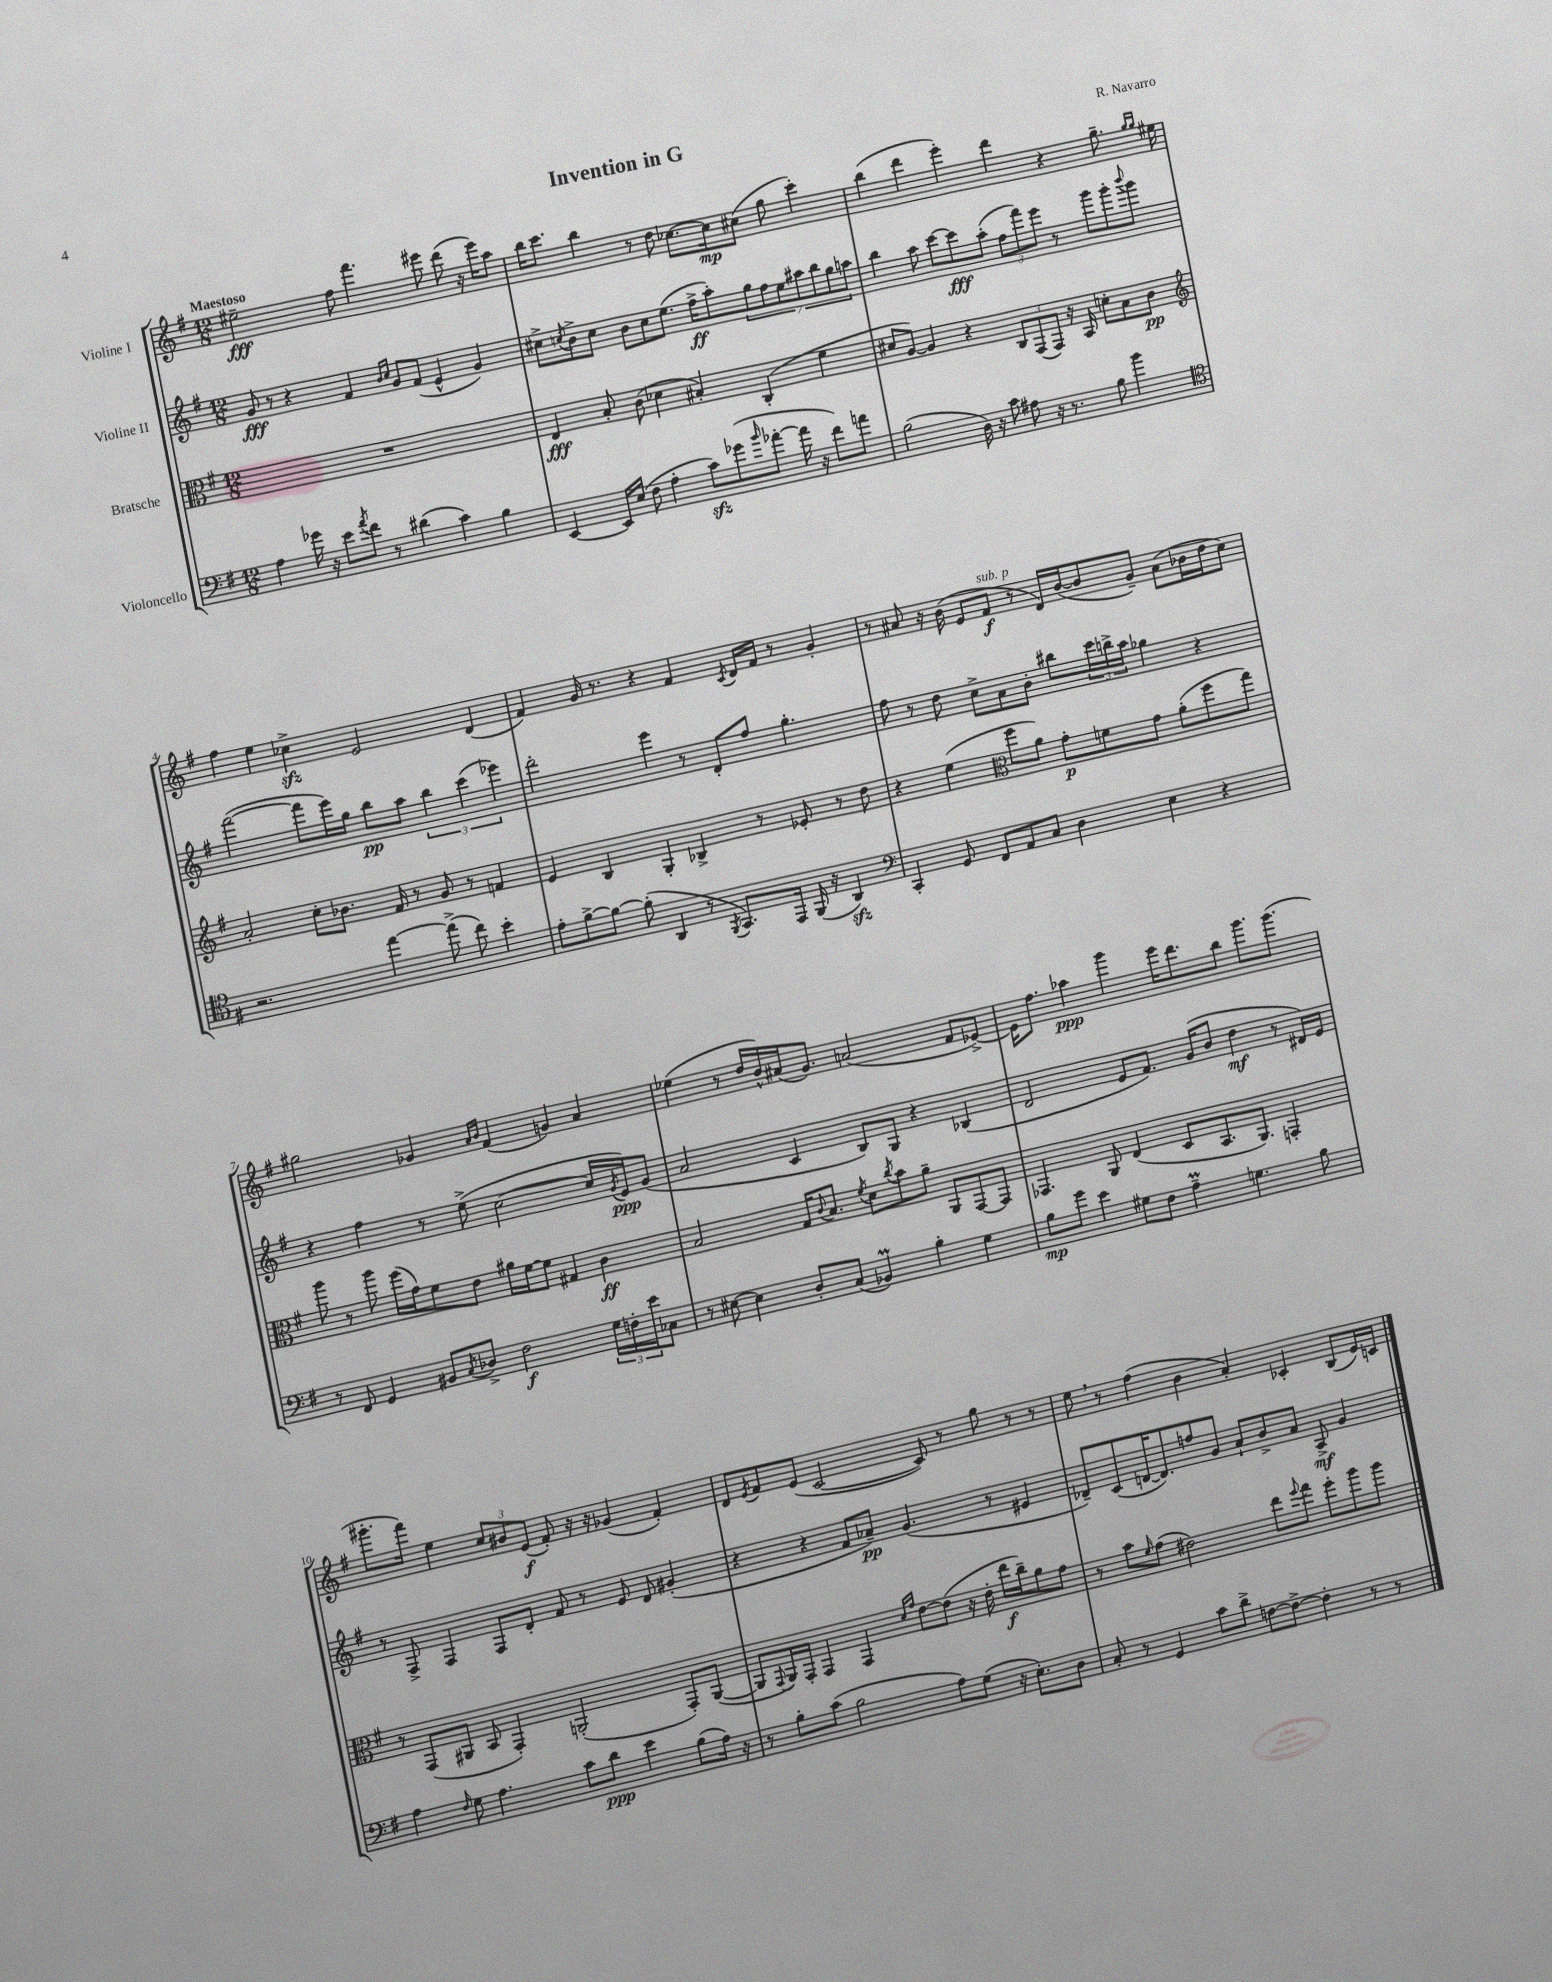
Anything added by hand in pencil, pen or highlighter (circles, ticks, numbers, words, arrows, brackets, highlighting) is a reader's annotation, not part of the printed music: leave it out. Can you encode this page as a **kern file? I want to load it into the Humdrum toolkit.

**kern	**dynam	**kern	**dynam	**kern	**dynam	**kern	**dynam
*part4	*part4	*part3	*part3	*part2	*part2	*part1	*part1
*staff4	*staff4	*staff3	*staff3	*staff2	*staff2	*staff1	*staff1
*I"Violoncello	*	*I"Bratsche	*	*I"Violine II	*	*I"Violine I	*
*clefF4	*	*clefC3	*	*clefG2	*	*clefG2	*
*k[f#]	*	*k[f#]	*	*k[f#]	*	*k[f#]	*
*M12/8	*	*M12/8	*	*M12/8	*	*M12/8	*
=1	=1	=1	=1	=1	=1	=1	=1
!	!	!	!	!	!	!LO:TX:a:B:t=Maestoso	!
4A\	.	1.r	.	8g/	fff	2ee#X~\	fff
.	.	.	.	8r	.	.	.
16g-X\	.	.	.	4r	.	.	.
16r	.	.	.	.	.	.	.
8e\L	.	.	.	.	.	.	.
8qa/	.	.	.	.	.	.	.
8f#\J	.	.	.	4f#/	.	8ff#\	.
8r	.	.	.	.	.	4.fff#\	.
.	.	.	.	16qqb/LL	.	.	.
.	.	.	.	16qqcc/JJ	.	.	.
(4d#X\	.	.	.	8g/L	.	.	.
.	.	.	.	(8f#/J	.	.	.
4c\)	.	.	.	4e^^/	.	8eee#X\	.
.	.	.	.	.	.	(8ddd\	.
4B\	.	.	.	4g/)	.	16r	.
.	.	.	.	.	.	16eee#\KL)	.
.	.	.	.	.	.	8aa\J	.
=2	=2	=2	=2	=2	=2	=2	=2
[4EE/	.	4E/	fff	8cc#X^\L	.	16bb\KL	.
.	.	.	.	.	.	8.ccc\J	.
.	.	.	.	8qccn/	.	.	.
.	.	.	.	8b^\	.	.	.
16EE/LL]	.	8B'/	.	8cc\J	.	4bb\	.
(16E/JJ	.	.	.	.	.	.	.
8F#\	.	(8c\	.	8b\L	.	.	.
4A'\	.	4d-X\	.	8cc\	.	8r	.
.	.	.	.	(8.ee\J	.	8dd\	.
8czz\L)	.	4B#X'/)	.	.	.	[8.cc-X\L	.
.	.	.	.	16ff#^\KL	ff	.	.
(8g-X\	.	.	.	8aa'\)	.	.	.
.	.	.	.	.	.	16cc-\k]	mp
16qqb/	.	.	.	.	.	.	.
[8a-X'\J	.	(4C'/	.	14gg\	.	(8cc#X\J	.
.	.	.	.	14ff#\	.	.	.
16a-\]	.	.	.	.	.	8gg\	.
.	.	.	.	14ee\	.	.	.
16r	.	.	.	.	.	.	.
.	.	.	.	14aa#X\	.	.	.
8f#\L)	.	4f#\	.	.	.	4ccc'\)	.
.	.	.	.	14bb\	.	.	.
.	.	.	.	14gg\	.	.	.
8an\J	.	.	.	.	.	.	.
.	.	.	.	14aan\J	.	.	.
=3	=3	=3	=3	=3	=3	=3	=3
(2B\	.	8d#X/L	.	4bb\	.	(4bb\	.
.	.	[8A/J)	.	.	.	.	.
.	.	4A/]	.	8aa\	.	4ddd\	.
.	.	.	.	[8ccc\L	.	.	.
16D\)	.	4r	.	8ccc\]	fff	4eee'\)	.
16r	.	.	.	.	.	.	.
8c\	.	.	.	(8aa'\J	.	.	.
8A#X\	.	12C/L	.	12ff#\L	.	4ddd\	.
.	.	(12GG/	.	12fff#\)	.	.	.
16r	.	.	.	.	.	.	.
.	.	12GG/J)	.	12eee\J	.	.	.
8.r	.	.	.	.	.	.	.
.	.	16r	.	8r	.	4r	.
.	.	16BB/	.	.	.	.	.
8B\	.	8dn'\L	.	8ggg\L	.	.	.
4b\	.	8B\	.	8ggg'\	.	8.gg~\	.
.	.	.	.	8qqbbb/	.	.	.
.	.	8c\J	pp	8ggg\J	.	.	.
.	.	.	.	.	.	16qqgg/LL	.
.	.	.	.	.	.	16qqgg/JJ	.
.	.	.	.	.	.	16ee#X\	.
!!LO:LB:g=z
=4	=4	=4	=4	=4	=4	=4	=4
*clefC4	*	*clefG2	*	*	*	*	*
2.r	.	2a'/	.	([2fff#\	.	4ff#\	.
.	.	.	.	.	.	4ee\	.
.	.	8cc'\L	.	8fff#\L]	.	4cc-Xzz^\	.
.	.	8.b-X\J	.	16eee\L)	.	.	.
.	.	.	.	16gg\JJ	.	.	.
[4ee\	.	.	.	8bb\L	pp	2e/	.
.	.	16f#/	.	.	.	.	.
.	.	8r	.	8aa\J	.	.	.
(8ee^\]	.	8g/	.	6bb\	.	.	.
8cc\)	.	8r	.	.	.	.	.
.	.	.	.	(6ccc\	.	.	.
4b'\	.	4fn/	.	.	.	(4d/	.
.	.	.	.	6eee-X\)	.	.	.
=5	=5	=5	=5	=5	=5	=5	=5
8e'\L	.	4e/	.	2ddd'\	.	4f#/)	.
[8f#^\	.	.	.	.	.	.	.
8f#\J_	.	4B/	.	.	.	16g/	.
.	.	.	.	.	.	8.r	.
(8f#'\]	.	.	.	.	.	.	.
4AA/	.	4G'/	.	4eee\	.	4r	.
8r	.	4B-X^/	.	8r	.	4f#/	.
8qFF#/	.	.	.	.	.	.	.
8.GG/L)	.	.	.	8d'/L	.	.	.
.	.	.	.	.	.	8qc/	.
.	.	8r	.	8ff#/J	.	16d/LL	.
16EE/Jk	.	.	.	.	.	16f#/JJ	.
(16FF#/	.	8e-X'/	.	4.gg'\	.	8r	.
16r	.	.	.	.	.	.	.
4AAzz/)	.	8r	.	.	.	4g'/	.
.	.	8dd\	.	.	.	.	.
=6	=6	=6	=6	=6	=6	=6	=6
*clefF4	*	*	*	*	*	*	*
4CC'/	.	4r	.	8ff#\	.	8r	.
.	.	.	.	8r	.	8a#X/	.
8GG/	.	(4ee\	.	8dd\	.	16r	.
.	.	.	.	.	.	(16b\	.
8FF#/L	.	.	.	8cc^\L	.	8e/L	.
*	*	*clefC3	*	*	*	*	*
!	!	!	!	!	!	!LO:TX:a:i:t=sub. p	!
8AA/	.	8ff#\L	.	8a\	.	8f#/J	f
8C/J	.	8a\J)	.	8b'\J	.	8r	.
4D\	.	8g'\L	p	8bb#X\L	.	16d/LL)	.
.	.	.	.	.	.	([16b/J	.
.	.	8fn\	.	24ccc\L	.	8b/]	.
.	.	.	.	24bbn^\	.	.	.
.	.	.	.	24aa\JJ	.	.	.
4E\	.	8g\J	.	4gg-X\	.	8g~/J)	.
.	.	(8a'\L	.	.	.	(8a#\L	.
4r	.	8ff#\	.	4r	.	16b-X\L	.
.	.	.	.	.	.	16dd\J	.
.	.	8gg\J)	.	.	.	8cc\J)	.
!!LO:LB:g=z
=7	=7	=7	=7	=7	=7	=7	=7
8r	.	8aa\	.	4r	.	2gg#X\	.
8FF#/	.	8r	.	.	.	.	.
4GG/	.	8aa\	.	4ff#\	.	.	.
.	.	(16ff#\LL	.	.	.	.	.
.	.	16g\J)	.	.	.	.	.
8BB#X/L	.	8f#\	.	8r	.	4g-X/	.
8qC/	.	.	.	.	.	.	.
8D-X^/J	.	8e\J	.	(8ee^\	.	.	.
.	.	.	.	.	.	16qqa/LL	.
.	.	.	.	.	.	16qqb/JJ	.
2F#\	f	16a#X\LL	.	[2cc\	.	(4f#/	.
.	.	[16f#\J	.	.	.	.	.
.	.	8f#\J]	.	.	.	.	.
.	.	4G#X/	.	.	.	4gn/)	.
24G\LL	.	4c\	ff	16cc/LL]	.	4a/	.
24Fn'\	.	.	.	.	.	.	.
.	.	.	.	8qg/	.	.	.
.	.	.	.	16e/J)	ppp	.	.
24e\J	.	.	.	.	.	.	.
8C-X\J	.	.	.	(8g/J	.	.	.
=8	=8	=8	=8	=8	=8	=8	=8
8r	.	2B/	.	2a/	.	(4ee-X\	.
[8E#X\	.	.	.	.	.	.	.
4E#\]	.	.	.	.	.	8r	.
.	.	.	.	.	.	16dd/LL	.
.	.	.	.	.	.	16b^^/)	.
8D'/L	.	16G/KL	.	4c/	.	(16a#X/J	.
.	.	8qqc/	.	.	.	.	.
.	.	8.B/J	.	.	.	8.g/J)	.
(8C/J	.	.	.	.	.	.	.
.	.	8qf#/	.	.	.	.	.
4BB-XM/)	.	8d\L	.	8B/L)	.	(2an/	.
.	.	8qcc/	.	.	.	.	.
.	.	8b\	.	8G/J	.	.	.
4B'\	.	8a~\J	.	4r	.	.	.
.	.	8AA/L	.	.	.	.	.
4G\	.	[8GG/	.	(4B-X/	.	8f#/L	.
.	.	8GG/J]	.	.	.	[8e-X^/J)	.
=9	=9	=9	=9	=9	=9	=9	=9
8B\L	mp	4.GG-X/	.	2d/	.	16e-\KL]	.
.	.	.	.	.	.	8.ff#\J	.
8g\J	.	.	.	.	.	.	.
4e\	.	.	.	.	.	4aa-X\	ppp
.	.	8AA/	.	.	.	.	.
8G#X\L	.	(4E/	.	8e/L	.	4ggg\	.
8F#\J	.	.	.	8.f#/J)	.	.	.
4AM~\	.	8D/L	.	.	.	16eee\KL	.
.	.	.	.	(16g/KL	.	8.ddd\	.
.	.	8.BB/	.	8b/J	.	.	.
4.Gn\	.	.	.	4dd\	mf	8bb\J	.
.	.	8.AA/J)	.	.	.	.	.
.	.	.	.	.	.	8.ggg\L	.
.	.	4GGn'/	.	8r	.	.	.
.	.	.	.	.	.	(8.ggg\J	.
8B\	.	.	.	16d#X/LL)	.	.	.
.	.	.	.	16e/JJ	.	.	.
!!LO:LB:g=z
=10	=10	=10	=10	=10	=10	=10	=10
4A\	.	8r	.	8r	.	8.ggg#X'\L	.
.	.	(8GG/L	.	8F#^/	.	.	.
.	.	.	.	.	.	16fff#\Jk)	.
16qqF#/	.	.	.	.	.	.	.
8G\	.	8AA#X/J	.	4F#/	.	4ee\	.
4.A\	.	8BB/	.	.	.	.	.
.	.	4GG'/)	.	8F#/L	.	12cc/L	.
.	.	.	.	.	.	12b#X/	.
.	.	.	.	8d'/J	.	.	.
.	.	.	.	.	.	(12e/J	f
8c\L	.	(2AAn'/	.	8f#/	.	8f#'/)	.
8d\J	ppp	.	.	8r	.	16r	.
.	.	.	.	.	.	16r	.
4e\	.	.	.	8e/	.	(4g-X/	.
.	.	.	.	8d/	.	.	.
(8B\L	.	8GG'/L)	.	(4g#X'/	.	4f#'/)	.
16A\Jk)	.	([8AA/J	.	.	.	.	.
16r	.	.	.	.	.	.	.
=11	=11	=11	=11	=11	=11	=11	=11
8r	.	8AA/L]	.	4r	.	8d/L	.
.	.	8qqGG/	.	.	.	8qe/	.
8B'\L	.	16AA/L)	.	.	.	8f#/	.
.	.	16GG'/JJ	.	.	.	.	.
(8c\J	.	4GG/	.	4r	.	(8e/J	.
2B\	.	.	.	.	.	[2c/	.
.	.	4GG/	.	8f#/L	.	.	.
.	.	.	.	8a-X~/J)	pp	.	.
.	.	16qqd/LL	.	.	.	.	.
.	.	16qqg/JJ	.	.	.	.	.
.	.	[8e\L	.	(4.g/	.	.	.
8A\L)	.	(8e\J]	.	.	.	8c/])	.
(8G\J	.	16r	.	.	.	8r	.
.	.	16e'\	.	.	.	.	.
16r	.	16ee\LL	f	8r	.	8gg\	.
8.E'\L)	.	16cc~\J)	.	.	.	.	.
.	.	8a\	.	4e#X/	.	8r	.
8D\J	.	8g\J	.	.	.	8r	.
=12	=12	=12	=12	=12	=12	=12	=12
8C'/	.	8r	.	8d-X~/L)	.	8ee,\	.
8r	.	8b\L	.	(8c/	.	8r	.
.	.	16qqf#/	.	.	.	.	.
4GG/	.	(8g\J	.	[16dn/K	.	(4ff#\	.
.	.	.	.	8.d/])	.	.	.
.	.	2e#X\)	.	.	.	.	.
8c\L	.	.	.	8ffn/	.	4b\	.
8d^\J	.	.	.	8g/J	.	.	.
[8Fn\L	.	.	.	8a`/L	.	4a'/)	.
8F^\J_	.	8ee\L	.	8b^/	.	.	.
.	.	8qqff#/	.	.	.	.	.
4F'\]	.	8gg\J	.	8a/J	.	4c-X'/	.
.	.	8ff#'\L	.	8A^/	mf	.	.
8r	.	8aa\	.	4g/	.	(8B/L	.
8r	.	8aa\J	.	.	.	16e/L)	.
.	.	.	.	.	.	16cn/JJ	.
==	==	==	==	==	==	==	==
*-	*-	*-	*-	*-	*-	*-	*-
